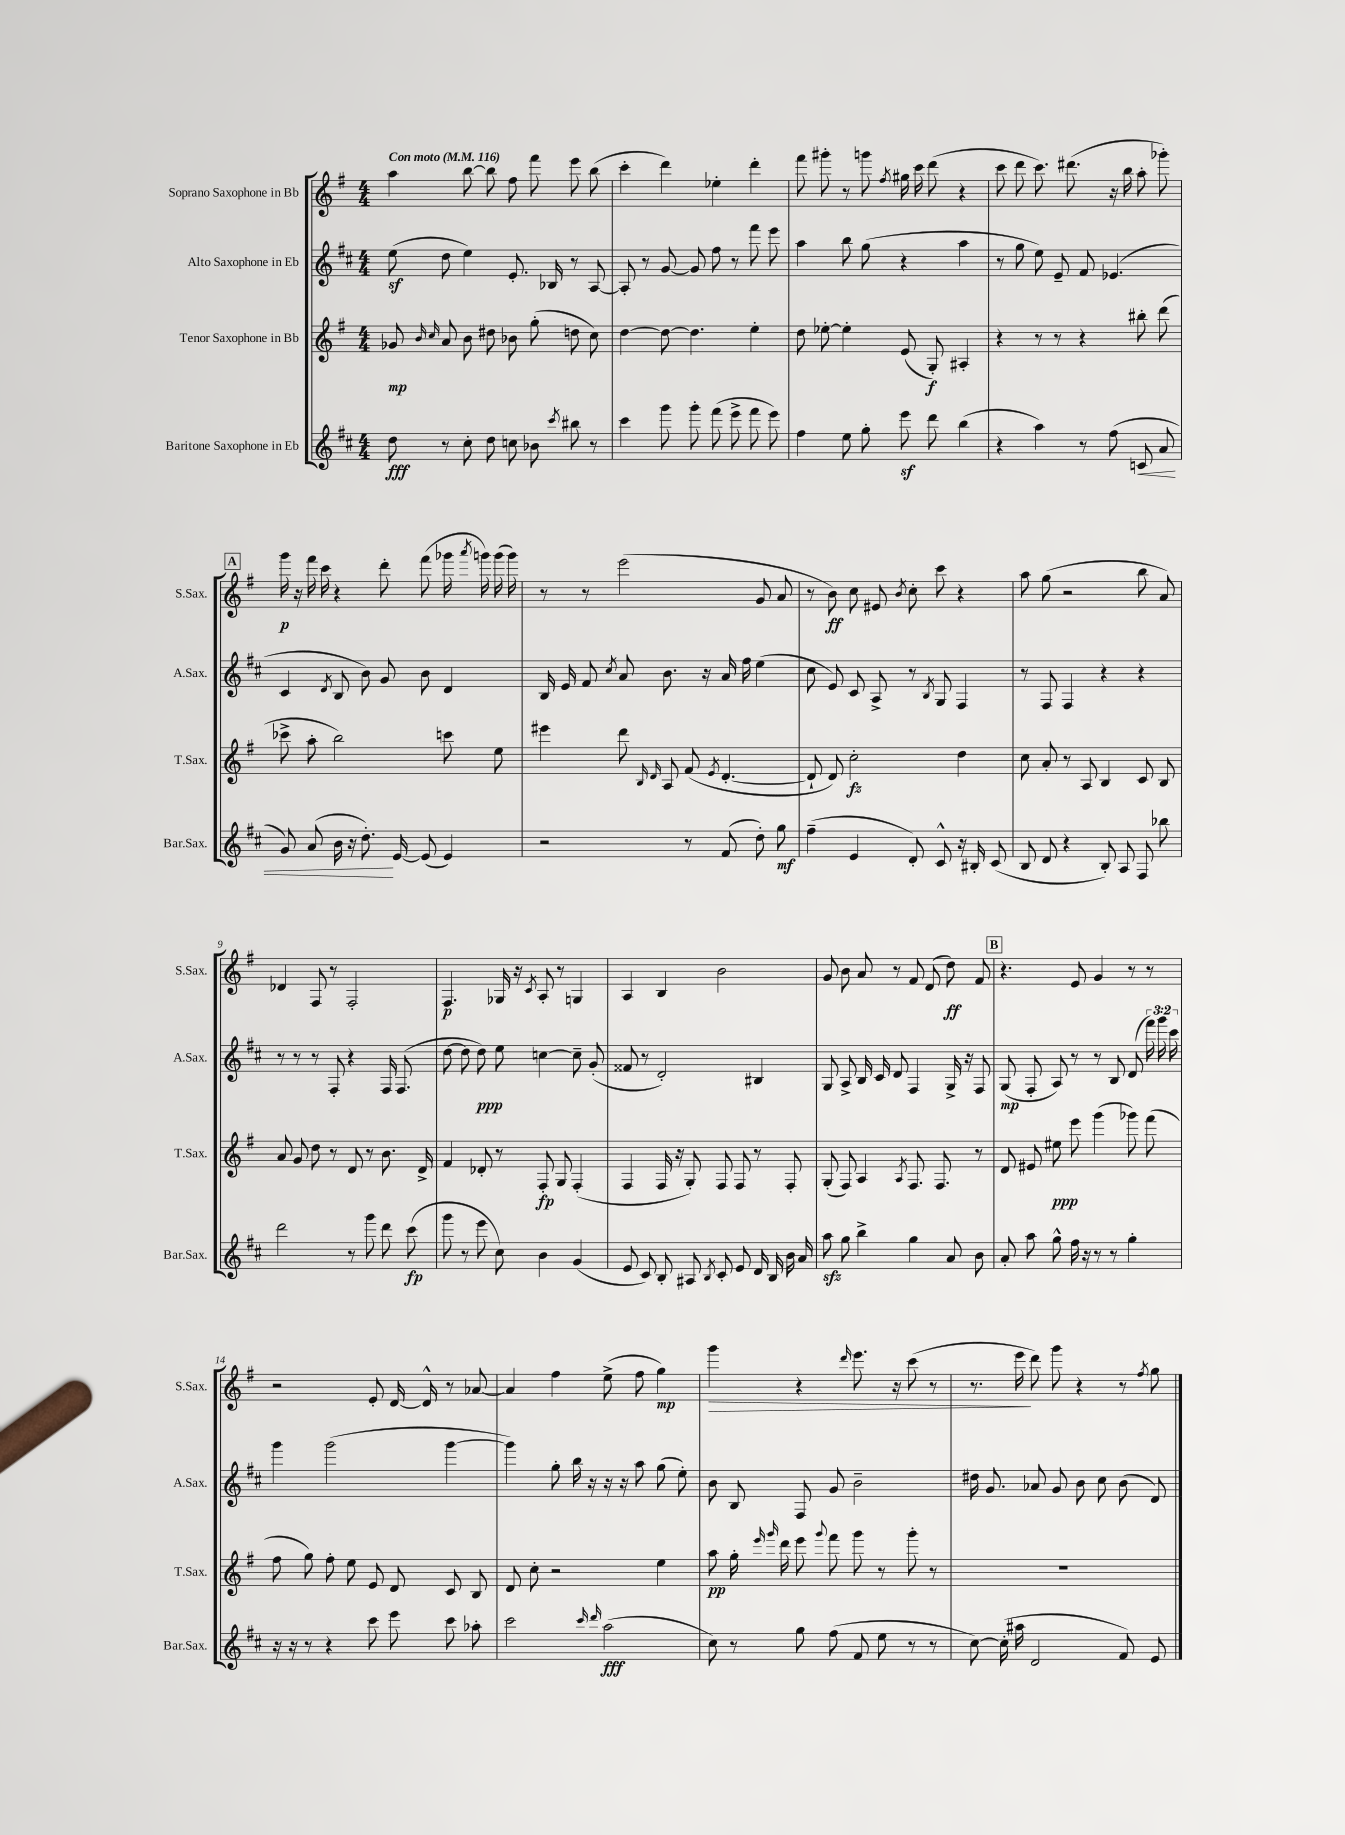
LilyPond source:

<<
\new StaffGroup <<
\new Staff = "s0" \with { instrumentName = "Soprano Saxophone in Bb" shortInstrumentName = "S.Sax." } {
    \clef treble \key g \major \numericTimeSignature \time 4/4 \tempo "Con moto" 4 = 116
    \autoBeamOff a''4 b''8~ b''8 fis''8 fis'''8 e'''8 b''8( |
    c'''4-. d'''4) ees''4-. d'''4-. |
    fis'''8 gis'''8-. r8 g'''8 \acciaccatura { fis''8 } gis''16 c'''16 d'''8( r4 |
    c'''8 d'''8 c'''8.) dis'''8.( r16 b''16 a''8-. ges'''8-.) |
    \mark \markup { \box "A" } g'''16\p r16 fis'''16 c'''16 r4 d'''8-. fis'''8( ges'''16 \acciaccatura { a'''8 } g'''16) g'''16( g'''16) |
    r8 r8 e'''2( g'8 a'8 |
    r8 b'8\ff) c''8 eis'8 \acciaccatura { b'8 } c''8-. c'''8 r4 |
    a''8 g''8( r2 b''8 a'8) |
    des'4 fis8 r8 fis2-. |
    fis4.\p ges16 r16 \acciaccatura { c'8 } a8-. r8 g4 |
    a4 b4 b'2 |
    g'8 b'8 a'8 r8 fis'8 d'8( d''8\ff) fis'8 |
    \mark \markup { \box "B" } r4. e'8 g'4 r8 r8 |
    r2 e'8-. d'16~ d'16-^ r8 aes'8~ |
    aes'4 fis''4 e''8->( fis''8 g''4\mp) |
    g'''4\> r4 \grace { d'''16 } e'''8. r16 c'''8( r8 |
    r8. e'''16\! d'''8) g'''8 r4 r8 \acciaccatura { fis''8 } g''8 \bar "|." |
}
\new Staff = "s1" \with { instrumentName = "Alto Saxophone in Eb" shortInstrumentName = "A.Sax." } {
    \clef treble \key d \major \numericTimeSignature \time 4/4 \override Staff.TupletNumber.text = #tuplet-number::calc-fraction-text
    \autoBeamOff e''8\sf( d''8 e''4) e'8.-. bes16 r8 a8~ |
    a8-. r8 g'8~ g'8 fis''8 r8 fis'''8 e'''8 |
    a''4 b''8 g''8( r4 a''4 |
    r8 g''8 e''8) e'8-- fis'8 ees'4.( |
    \mark \markup { \box "A" } cis'4 \acciaccatura { d'8 } b8 b'8) g'8 b'8 d'4 |
    b16 e'16 fis'8 \acciaccatura { cis''8 } a'8 b'8. r16 a'16 fis''16 e''4( |
    cis''8 e'8) cis'8 a8-> r8 \acciaccatura { b8 } g8 fis4 |
    r8 fis8 fis4 r4 r4 |
    r8 r8 r8 fis8-. r4 fis16 fis8.( |
    d''8~ d''8 d''8\ppp) e''8 c''4~ c''8-- g'8-.( |
    fisis'8 r8 d'2-.) bis4 |
    g8 a8-> b16 cis'16 d'8 fis4 g16-> r16 fis8 |
    \mark \markup { \box "B" } g8\mp( fis8-. a8) r8 r8 b8 d'8( \tuplet 3/2 { fis'''16) g'''16 cis'''16 } |
    g'''4 g'''2( g'''4~ |
    g'''4) g''8-. b''16 r16 r16 r16 a''8 g''8( e''8-.) |
    b'8 b8 fis8 g'8 b'2-- |
    dis''16 g'8. aes'8 g'8 b'8 cis''8 b'8( d'8) \bar "|." |
}
\new Staff = "s2" \with { instrumentName = "Tenor Saxophone in Bb" shortInstrumentName = "T.Sax." } {
    \clef treble \key g \major \numericTimeSignature \time 4/4
    \autoBeamOff ges'8\mp \grace { b'16 c''16 } a'8 b'8 dis''8 bes'8 g''8-.( d''8 c''8) |
    d''4~ d''8~ d''4. e''4-. |
    d''8 ees''8~-. ees''4-. e'8( g8-.\f) ais4-. |
    r4 r8 r8 r4 bis''8-. d'''8( |
    \mark \markup { \box "A" } ces'''8-> a''8-. b''2) c'''8 e''8 |
    eis'''4 d'''8 \grace { b16 d'16 } a8 fis'8( \acciaccatura { e'8 } d'4.~-. |
    d'8-! d'8) c''2-.\fz d''4 |
    c''8 a'8-. r8 a8 b4 c'8 b8 |
    a'8 g'8 d''8 r8 d'8 r8 b'8. d'16-> |
    fis'4 des'8-. r8 fis8-.\fp g8 fis4-.( |
    fis4 fis16 r16 g8-.) fis8 fis8 r8 fis8-. |
    g8-.( fis8) a4 \acciaccatura { a8 } fis8. fis8. r8 |
    \mark \markup { \box "B" } d'8 eis'8 eis''8\ppp e'''8 g'''4( ges'''8) fis'''8( |
    fis''8 g''8) fis''8-. e''8 e'8 d'8 c'8 b8 |
    d'8 c''8-. r2 e''4 |
    a''8\pp g''16-. \grace { e'''16 g'''16 } d'''16 e'''8 \appoggiatura { g'''8 } fis'''8 g'''8 r8 g'''8-. r8 |
    R1 \bar "|." |
}
\new Staff = "s3" \with { instrumentName = "Baritone Saxophone in Eb" shortInstrumentName = "Bar.Sax." } {
    \clef treble \key d \major \numericTimeSignature \time 4/4
    \autoBeamOff d''8\fff r8 cis''8-. d''8 c''8 bes'8 \acciaccatura { cis'''8 } bis''8 r8 |
    cis'''4 g'''8 g'''8-. fis'''8( e'''8-> fis'''8 e'''8) |
    fis''4 e''8 g''8-. e'''8\sf d'''8 b''4( |
    r4 a''4) r8 fis''8( c'8\< a'8 |
    \mark \markup { \box "A" } g'8) a'8( b'16 r16 d''8.-.\!) e'16~ e'8( e'4) |
    r2 r8 fis'8( d''8-.) g''8\mf |
    fis''4--( e'4 d'8-.) cis'8-^ r16 bis16-. cis'8( |
    b8 d'8 r4 b8-.) a8 fis8 bes''8 |
    d'''2 r8 g'''8 d'''8 cis'''8\fp( |
    g'''8 r8 e'''8 cis''8) b'4 g'4( |
    e'8 cis'8) b8-. ais8 \acciaccatura { b8 } cis'8-. e'8 d'16 b16 b'16 a'16 |
    a''8\sfz g''8 b''4-> g''4 a'8 b'8 |
    \mark \markup { \box "B" } a'8-. a''8 g''8-^ fis''16 r16 r8 r8 g''4-. |
    r16 r16 r8 r4 cis'''8 e'''8 cis'''8 aes''8-. |
    cis'''2 \grace { cis'''16 d'''16 } a''2\fff( |
    cis''8) r8 g''8 fis''8( fis'8 e''8 r8 r8 |
    cis''8~) cis''16-.( ais''16 d'2 fis'8) e'8 \bar "|." |
}
>>
>>
